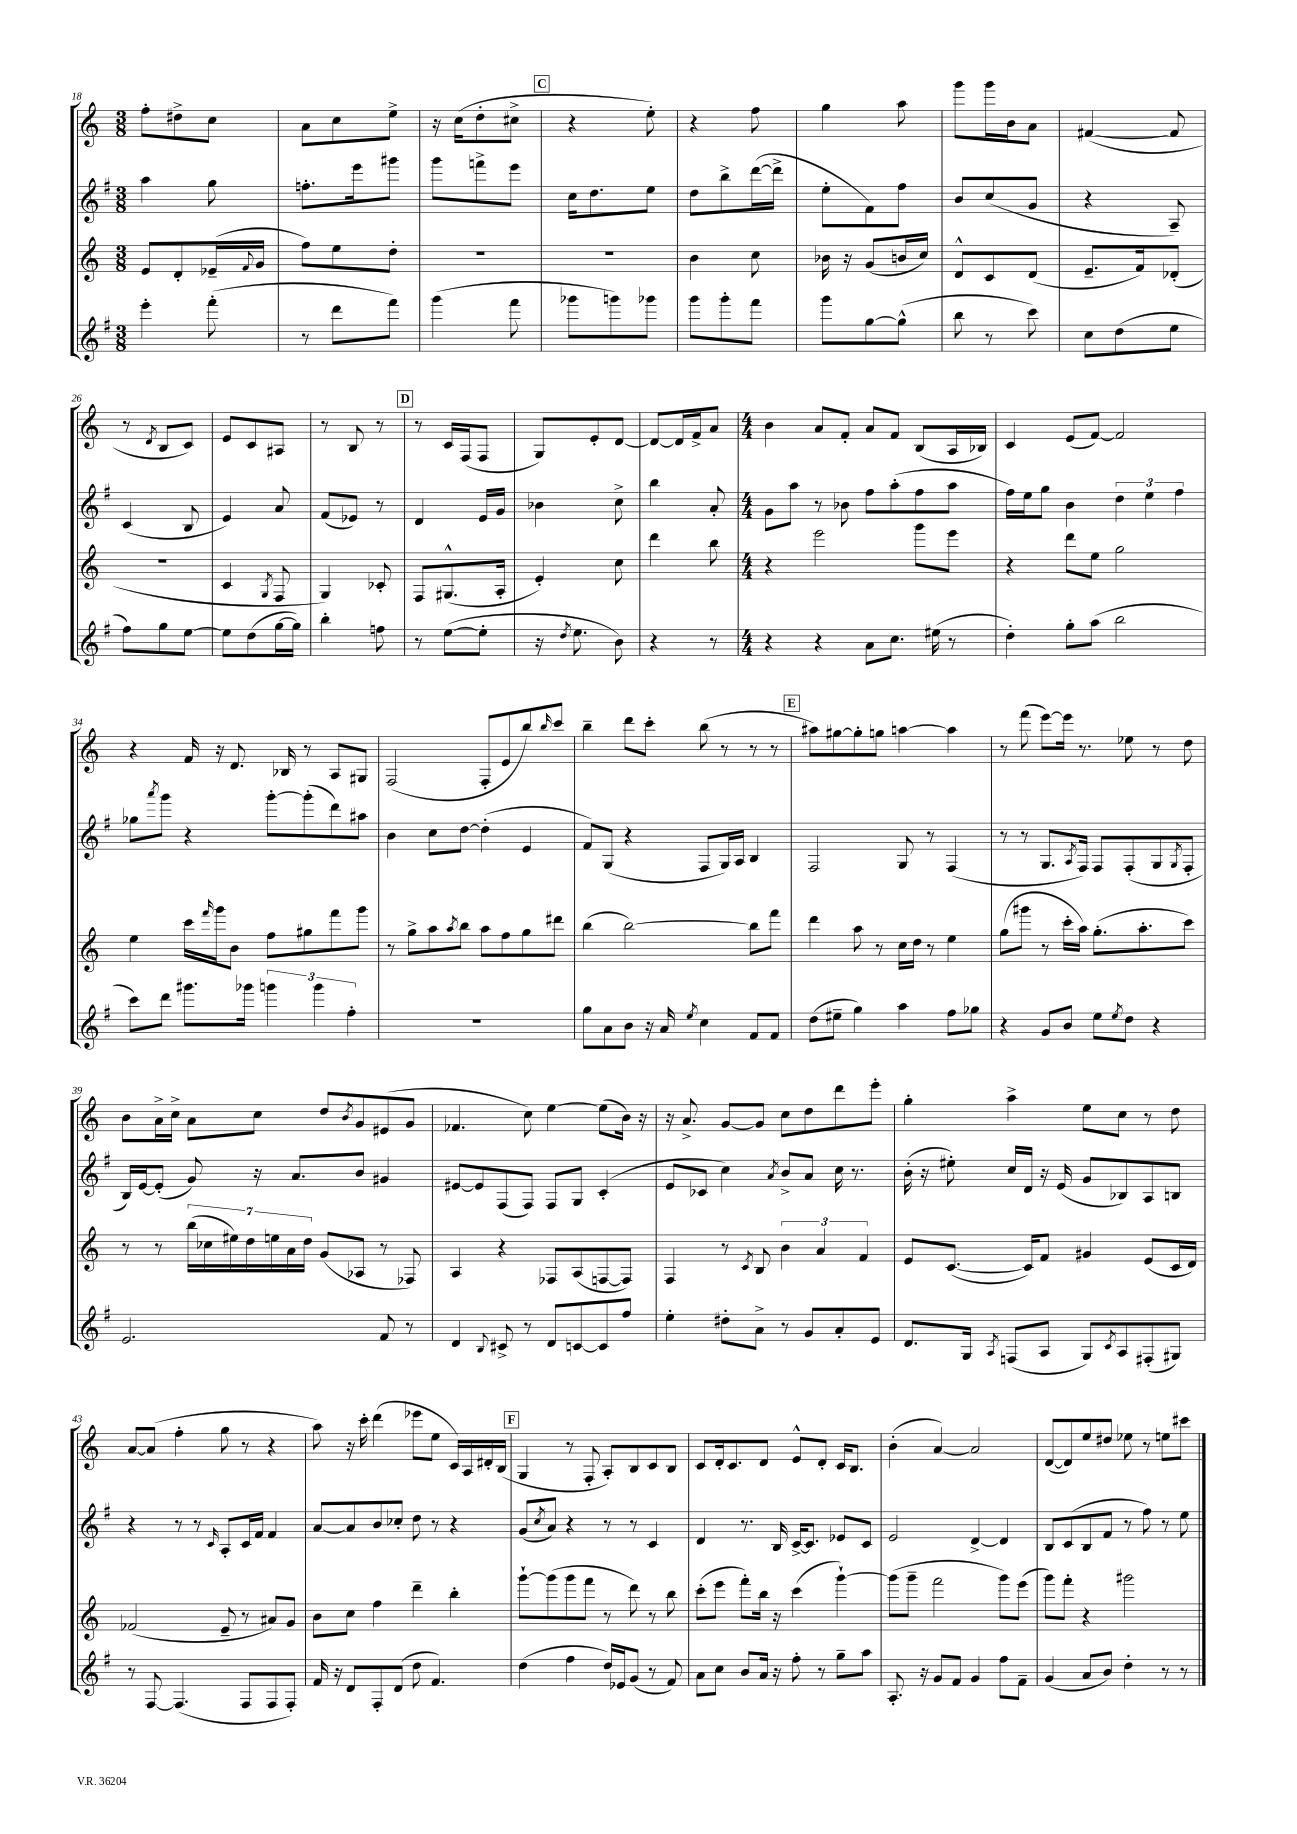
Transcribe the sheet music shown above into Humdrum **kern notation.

**kern	**kern	**kern	**kern
*staff4	*staff3	*staff2	*staff1
*clefG2	*clefG2	*clefG2	*clefG2
*k[f#]	*k[]	*k[f#]	*k[]
*M3/8	*M3/8	*M3/8	*M3/8
4eee'	8e	4aa	8ff'
.	8d'	.	8dd#^
(8fff#'	(16e-~	8gg	8cc
.	8qqf	.	.
.	16g	.	.
=	=	=	=
8r	8ff)	8.ff'	8a
8ddd	8ee	.	8cc
.	.	16eee	.
8fff#)	8dd'	8ggg#	8ee^
=	=	=	=
(4ggg	4.r	8ggg	16r
.	.	.	(16cc
.	.	8fff^	8dd'
8fff#	.	8eee	8cc#^
=	=	=	=
8ggg-	4.r	16cc	4r
.	.	8.dd	.
8ggg)	.	.	.
8ggg-	.	8ee	8ee')
=	=	=	=
8ggg	4b	8dd	4r
8ggg'	.	8bb^	.
8fff#	8cc	([16ddd	8ff
.	.	16ddd^]	.
=	=	=	=
8ggg	16b-	8ee'	4gg
.	16r	.	.
[8gg	(8g	8f#)	.
(8gg^^]	16b	8ff#	8aa
.	16cc)	.	.
=	=	=	=
8bb	8d^^	8b	8ggg
8r	8c	(8cc	16ggg
.	.	.	16b
8ccc)	(8d	8g	8a
=	=	=	=
8cc	8.e~	4r	([4f#
(8dd	.	.	.
.	16f)	.	.
8ee	(8d-'	8A~)	8f#]
=	=	=	=
8ff#)	4.r	(4c	8r
.	.	.	8qd
8gg	.	.	8B
[8ee	.	8B	8c)
=	=	=	=
8ee]	4c	4e)	8e
(8dd	.	.	8c
.	8qG	.	.
[16gg	8F	8a	8A#
16gg])	.	.	.
=	=	=	=
4bb'	4G)	(8f#	8r
.	.	8e-)	8B
8ff	8c-'	8r	8r
=	=	=	=
8r	8F	4d	8r
([8ee	(8.G#^^	.	16c
.	.	.	(16F
8ee']	.	16e	8F
.	16A'	16g	.
=	=	=	=
16r	4e')	4b-	8G)
8qdd	.	.	.
8.ee	.	.	.
.	.	.	8e'
8b)	8cc	8cc^	[8d
=	=	=	=
4r	4ddd	4bb	8d_
.	.	.	16d]
.	.	.	16f^
8r	8bb	8a'	8a
=	=	=	=
*M4/4	*M4/4	*M4/4	*M4/4
4r	4r	8g	4b
.	.	8aa	.
4r	2eee	8r	8a
.	.	8b-	8f'
8a	.	8ff#	8a
8.cc	.	(8aa'	8f
.	8ggg	8ff#	(8B
(16ee#	.	.	.
8r	8eee	8aa	16A
.	.	.	16B-)
=	=	=	=
4dd')	4r	16ff#)	4c
.	.	16ee	.
.	.	8gg	.
8gg'	8ddd	4b	(8e
(8aa	8ee	.	[8f)
2bb	2gg	6dd	2f]
.	.	6ee	.
.	.	6ff#	.
=	=	=	=
8ccc)	4ee	8gg-	4r
.	.	8qaaa	.
8ddd	.	8ggg	.
8.ggg#	16ccc	4r	16f
.	16qqfff	.	.
.	16ggg	.	16r
.	8b	.	8.d
16ggg-	.	.	.
6ggg	8ff	[8ggg'	.
.	.	.	16B-
.	8gg#	(8ggg']	8r
6ggg	.	.	.
.	8fff	8ddd)	8A
6ff#'	.	.	.
.	8ggg	8aa#	8G#
=	=	=	=
1r	8r	4b	(2F
.	8gg^	.	.
.	8aa	8cc	.
.	8qaa	.	.
.	8bb	[8dd	.
.	8aa	(4dd']	8F'
.	8ff	.	8e
.	8gg	4e	8bb)
.	.	.	16qqbb
.	8ddd#	.	8ccc
=	=	=	=
8gg	(4bb	8f#)	4bb~
8a	.	(8G	.
8b	[2bb)	4r	8ddd
16r	.	.	8ccc'
16a	.	.	.
8qee	.	.	.
4cc	.	8F#	(8bb
.	.	16G)	8r
.	.	16A	.
8f#	8bb]	4B	8r
8f#	8fff	.	8r
=	=	=	=
(8dd	4ddd	2F#	8aa#)
8ee#~	.	.	[8gg#
4gg)	8aa	.	8gg#']
.	8r	.	8gg
4aa	16cc	8G	[4aa
.	16dd	.	.
.	8r	8r	.
8ff#	4ee	(4F#	4aa]
8gg-	.	.	.
=	=	=	=
4r	(8gg	8r	8r
.	8ggg#	8r	(8fff
8g	8r	8.G	[8eee)
8b	16ccc'	.	16eee]
.	.	8qA	.
.	16aa)	16F#)	8.r
8ee	(8.gg'	8F#	.
8qee	.	.	.
8dd	.	(8F#'	8ee-
.	8.aa'	.	.
4r	.	8G	8r
.	.	8qG	.
.	8ccc)	8F#'	8dd
=	=	=	=
2.e	8r	16B)	8b
.	.	[16e	.
.	8r	(8e']	16a^
.	.	.	16cc^
.	(28bb	8g)	8a
.	28cc-	.	.
.	28ee#)	.	.
.	28dd	.	.
.	.	16r	8cc
.	28ee	.	.
.	28a	.	.
.	.	8.a	.
.	28dd	.	.
.	(8g	.	8dd
.	.	.	8qb
.	8A-	8b	8g
8f#	8r	4g#	(8e#
8r	8F-)	.	8g
=	=	=	=
4d	4A	[8e#	4.f-
.	.	8e#]	.
8qqB	.	.	.
8c#^	4r	(8F#	.
8r	.	8F#)	8cc)
8d	8F-	8F#	[4ee
[8c	(8A	8G	.
8c]	[8F	(4c'	(8ee]
8ff#	8F])	.	16b)
.	.	.	16r
=	=	=	=
4ee'	4F	8e	16r
.	.	.	8.a^
.	.	8c-	.
8dd#'	8r	4cc)	[8g
.	8qc	.	.
8a^	8B	.	8g]
.	.	8qa	.
8r	6b	8b^	8cc
8g	.	8a	8dd
.	6a	.	.
8a'	.	16cc	8ddd
.	.	8.r	.
.	6f	.	.
8e	.	.	8eee'
=	=	=	=
8.d	8e	(16b'	4gg'
.	.	16r	.
.	([8.c	8ee#')	.
16G	.	.	.
8qA	.	.	.
(8F	.	16cc	4aa^
.	16c])	16d	.
8A	8f	16r	.
.	.	(16e	.
8G)	4g#	8g	8ee
8qc	.	.	.
8A	.	8B-)	8cc
(8F#'	(8e	8A	8r
8G#)	16c	8B	8dd
.	16d)	.	.
=	=	=	=
8r	(2f-	4r	[8a
[8F#	.	.	(8a]
(4.F#]	.	8r	4ff'
.	.	8r	.
.	.	16qqc	.
.	8e~	8A'	8gg
8F#	8r	16c	8r
.	.	16f#	.
8F#	8a#)	4f#	4r
8F#')	8g	.	.
=	=	=	=
16f#	8b	[8a	8aa)
16r	.	.	.
8d	8cc	8a]	16r
.	.	.	16ccc'
8F#'	4ff	8b	(4ddd
(8d	.	8cc-'	.
8dd	4ddd~	8dd	8eee-
4.f#)	.	8r	8ee
.	4bb'	4r	16c)
.	.	.	16A
.	.	.	16d#'
.	.	.	(16B
=	=	=	=
(4dd	[8ggg`	(8g	4G
.	.	8qcc	.
.	(8ggg]	8a)	.
4ff#	8ggg	4r	8r
.	8fff	.	8F'
16dd)	8r	8r	8A')
16e-	.	.	.
(8g	8ddd)	8r	8B
8r	8r	4c	8c
8f#)	8bb	.	8B
=	=	=	=
8a	(8ccc'	4d	8c
8cc	8eee	.	16d'
.	.	.	8.c
8b	8fff')	8.r	.
16a	16bb	.	8d
16r	16r	16B	.
8ff#'	(4ccc	[16c^	8e^^
.	.	8.c]	.
8r	.	.	8d'
8gg~	[4ggg`)	8e-	16c
.	.	.	8.B
8aa	.	8c	.
=	=	=	=
8.A'	(8ggg]	2e	(4b'
.	8ggg~	.	.
16r	.	.	.
8g	2fff	.	[4a)
8f#	.	.	.
4g	.	[4d^	2a]
8ff#	8ggg)	4d]	.
8f#~	(8eee	.	.
=	=	=	=
(4g	8ggg)	8B	([8d
.	8fff'	(8c	8d])
8a	4r	8B	8ee
8b)	.	8f#	8dd#
4dd'	2ggg#	8r	8ee-
.	.	8ff#)	8r
8r	.	8r	8ee
8r	.	8ee	8ccc#
==	==	==	==
*-	*-	*-	*-
